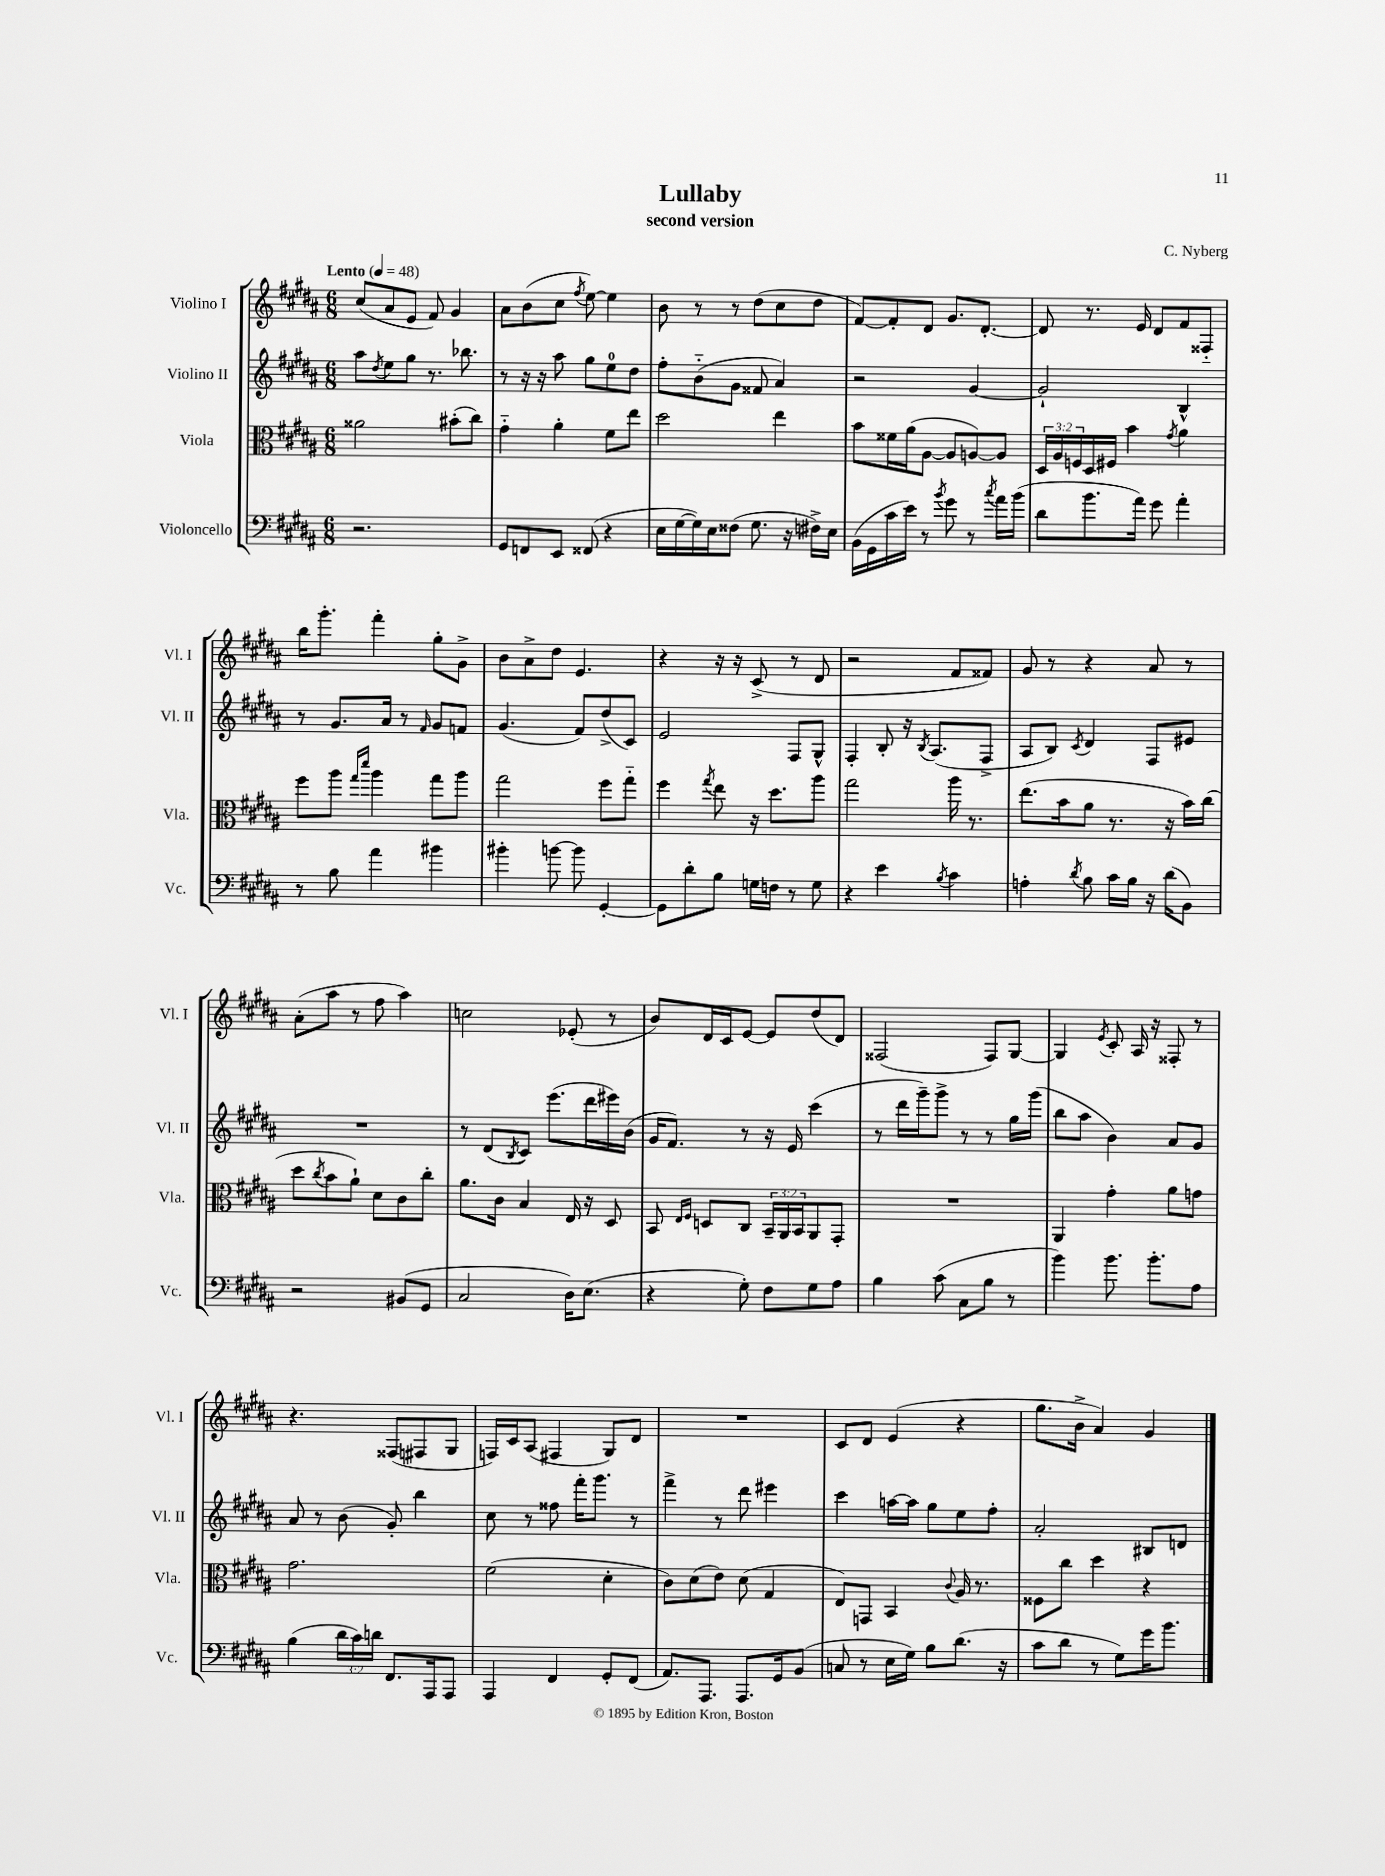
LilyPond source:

\header { title = "Lullaby" composer = "C. Nyberg" subtitle = "second version" }
<<
\new StaffGroup <<
\new Staff = "s0" \with { instrumentName = "Violino I" shortInstrumentName = "Vl. I" } {
    \clef treble \key b \major \numericTimeSignature \time 6/8 \tempo "Lento" 4 = 48
    cis''8( ais'8 e'8 fis'8) gis'4 |
    ais'8 b'8( cis''8 \acciaccatura { fis''8 } e''8~) e''4 |
    b'8 r8 r8 dis''8( cis''8 dis''8 |
    fis'8~) fis'8-. dis'8 gis'8. dis'8.~-. |
    dis'8 r8. e'16 dis'8 fis'8 fisis8-_ |
    b''16 gis'''8.-. fis'''4-. gis''8-. gis'8-> |
    b'8 ais'8-> dis''8 e'4. |
    r4 r16 r16 cis'8->( r8 dis'8 |
    r2 fis'8 fisis'8) |
    gis'8 r8 r4 ais'8 r8 |
    ais'8-.( ais''8 r8 fis''8 ais''4) |
    c''2 ees'8-.( r8 |
    b'8) dis'16 cis'16 e'8~ e'8 dis''8( dis'8) |
    fisis2( fisis8) gis8~ |
    gis4 \acciaccatura { e'8 } cis'8-. ais16 r16 fisis8-. r8 |
    r4. fisis8( fis8 gis8 |
    f16) cis'16 ais8( fis4 gis8) dis'8 |
    R2. |
    cis'8 dis'8 e'4( r4 |
    gis''8. b'16-> ais'4) gis'4 \bar "|." |
}
\new Staff = "s1" \with { instrumentName = "Violino II" shortInstrumentName = "Vl. II" } {
    \clef treble \key b \major \numericTimeSignature \time 6/8
    ais''8 \acciaccatura { dis''8 } e''8 gis''8 r8. bes''8. |
    r8 r16 r16 ais''8 gis''8 e''8-0 dis''8 |
    fis''8-. b'8-_( gis'8 fisis'8 ais'4) |
    r2 gis'4~ |
    gis'2-! b4-^ |
    r8 gis'8. ais'16 r8 \grace { fis'16 } gis'8 f'8 |
    gis'4.( fis'8) dis''8->( cis'8) |
    e'2 fis8 gis8-^ |
    fis4-. b8-. r16 \acciaccatura { b8 } ais8.( fis8-> |
    ais8 b8) \acciaccatura { cis'8 } dis'4 fis8 eis'8 |
    R2. |
    r8 dis'8( \acciaccatura { b8 } cis'8) e'''8.( dis'''16 eis'''16) b'16( |
    gis'16 fis'8.) r8 r16 e'16 cis'''4( |
    r8 dis'''16 gis'''16--) gis'''8-> r8 r8 gis''16 gis'''16( |
    b''8 ais''8 b'4) ais'8 gis'8 |
    ais'8 r8 b'8( gis'8-.) b''4 |
    cis''8 r8 fisis''8 fis'''16-. gis'''8. r8 |
    fis'''4-> r8 dis'''8 eis'''4 |
    cis'''4 a''16~ a''16 gis''8 e''8 fis''8-. |
    ais'2-. bis8 d'8 \bar "|." |
}
\new Staff = "s2" \with { instrumentName = "Viola" shortInstrumentName = "Vla." } {
    \clef alto \key b \major \numericTimeSignature \time 6/8 \override Staff.TupletNumber.text = #tuplet-number::calc-fraction-text
    aisis'2 bis'8-.( cis''8) |
    gis'4-_ ais'4-. fis'8 e''8 |
    dis''2 e''4 |
    b'8 fisis'16 ais'16( ais8~ ais8 a8~) a8 |
    \tuplet 3/2 { dis16 ais16 f16 } dis16 fis16 b'4 \acciaccatura { gis'8 } ais'4 |
    fis''8 ais''8 \grace { gis''16 dis'''16 } ais''4 gis''8 ais''8 |
    gis''2 fis''8 gis''8-_ |
    fis''4 \acciaccatura { gis''8 } e''8 r16 dis''8. ais''8 |
    gis''2 ais''16 r8. |
    e''8.( b'16 ais'8 r8. r16 b'16) cis''16( |
    dis''8 \acciaccatura { cis''8 } b'8 ais'8-!) dis'8 cis'8 cis''8-. |
    ais'8. cis'16 b4 e16 r16 dis8 |
    b,8 \grace { e16 fis16 } d8 cis8 \tuplet 3/2 { b,16-- ais,16 b,16 } ais,8 gis,8-. |
    R2. |
    ais,4 gis'4-. ais'8 g'8 |
    gis'2. |
    fis'2( dis'4-. |
    cis'8) dis'8( e'8) dis'8( gis4 |
    e8) g,8 b,4 \appoggiatura { cis'8 } ais16 r8. |
    fisis8 cis''8 dis''4 r4 \bar "|." |
}
\new Staff = "s3" \with { instrumentName = "Violoncello" shortInstrumentName = "Vc." } {
    \clef bass \key b \major \numericTimeSignature \time 6/8 \override Staff.TupletNumber.text = #tuplet-number::calc-fraction-text
    r2. |
    gis,8 f,8 e,8 fisis,8( r4 |
    e16 gis16~ gis16) e16 fisis8( gis8. r16 fis16->) e16 |
    b,16( gis,16 cis'16 e'16) r8 \acciaccatura { b'8 } gis'8 r8 \acciaccatura { cis''8 } ais'16 b'16( |
    dis'8 b'8. ais'16) gis'8 ais'4-. |
    r8 b8 ais'4 bis'4 |
    bis'4-. b'8~ b'8 gis,4~-. |
    gis,8 dis'8-. b8 g16 f16 r8 g8 |
    r4 e'4 \acciaccatura { b8 } cis'4 |
    a4-. \acciaccatura { dis'8 } b8 cis'16 b16 r16 dis'16( b,8) |
    r2 bis,8( gis,8 |
    cis2 dis16) e8.( |
    r4 gis8-.) fis8 gis8 ais8 |
    b4 cis'8( cis8 b8 r8 |
    b'4) b'8. b'8.-. ais8 |
    b4( \tuplet 3/2 { dis'16 cis'16) d'16 } fis,8. ais,,16 ais,,8 |
    ais,,4 fis,4 gis,8-. fis,8( |
    ais,8.) ais,,8. ais,,8. gis,16 b,8( |
    c8 r8 e16 gis16) b8 dis'8.( r16 |
    cis'8 dis'8 r8 gis8) gis'16 b'8. \bar "|." |
}
>>
>>
\layout { \context { \Score \remove "Bar_number_engraver" } }
